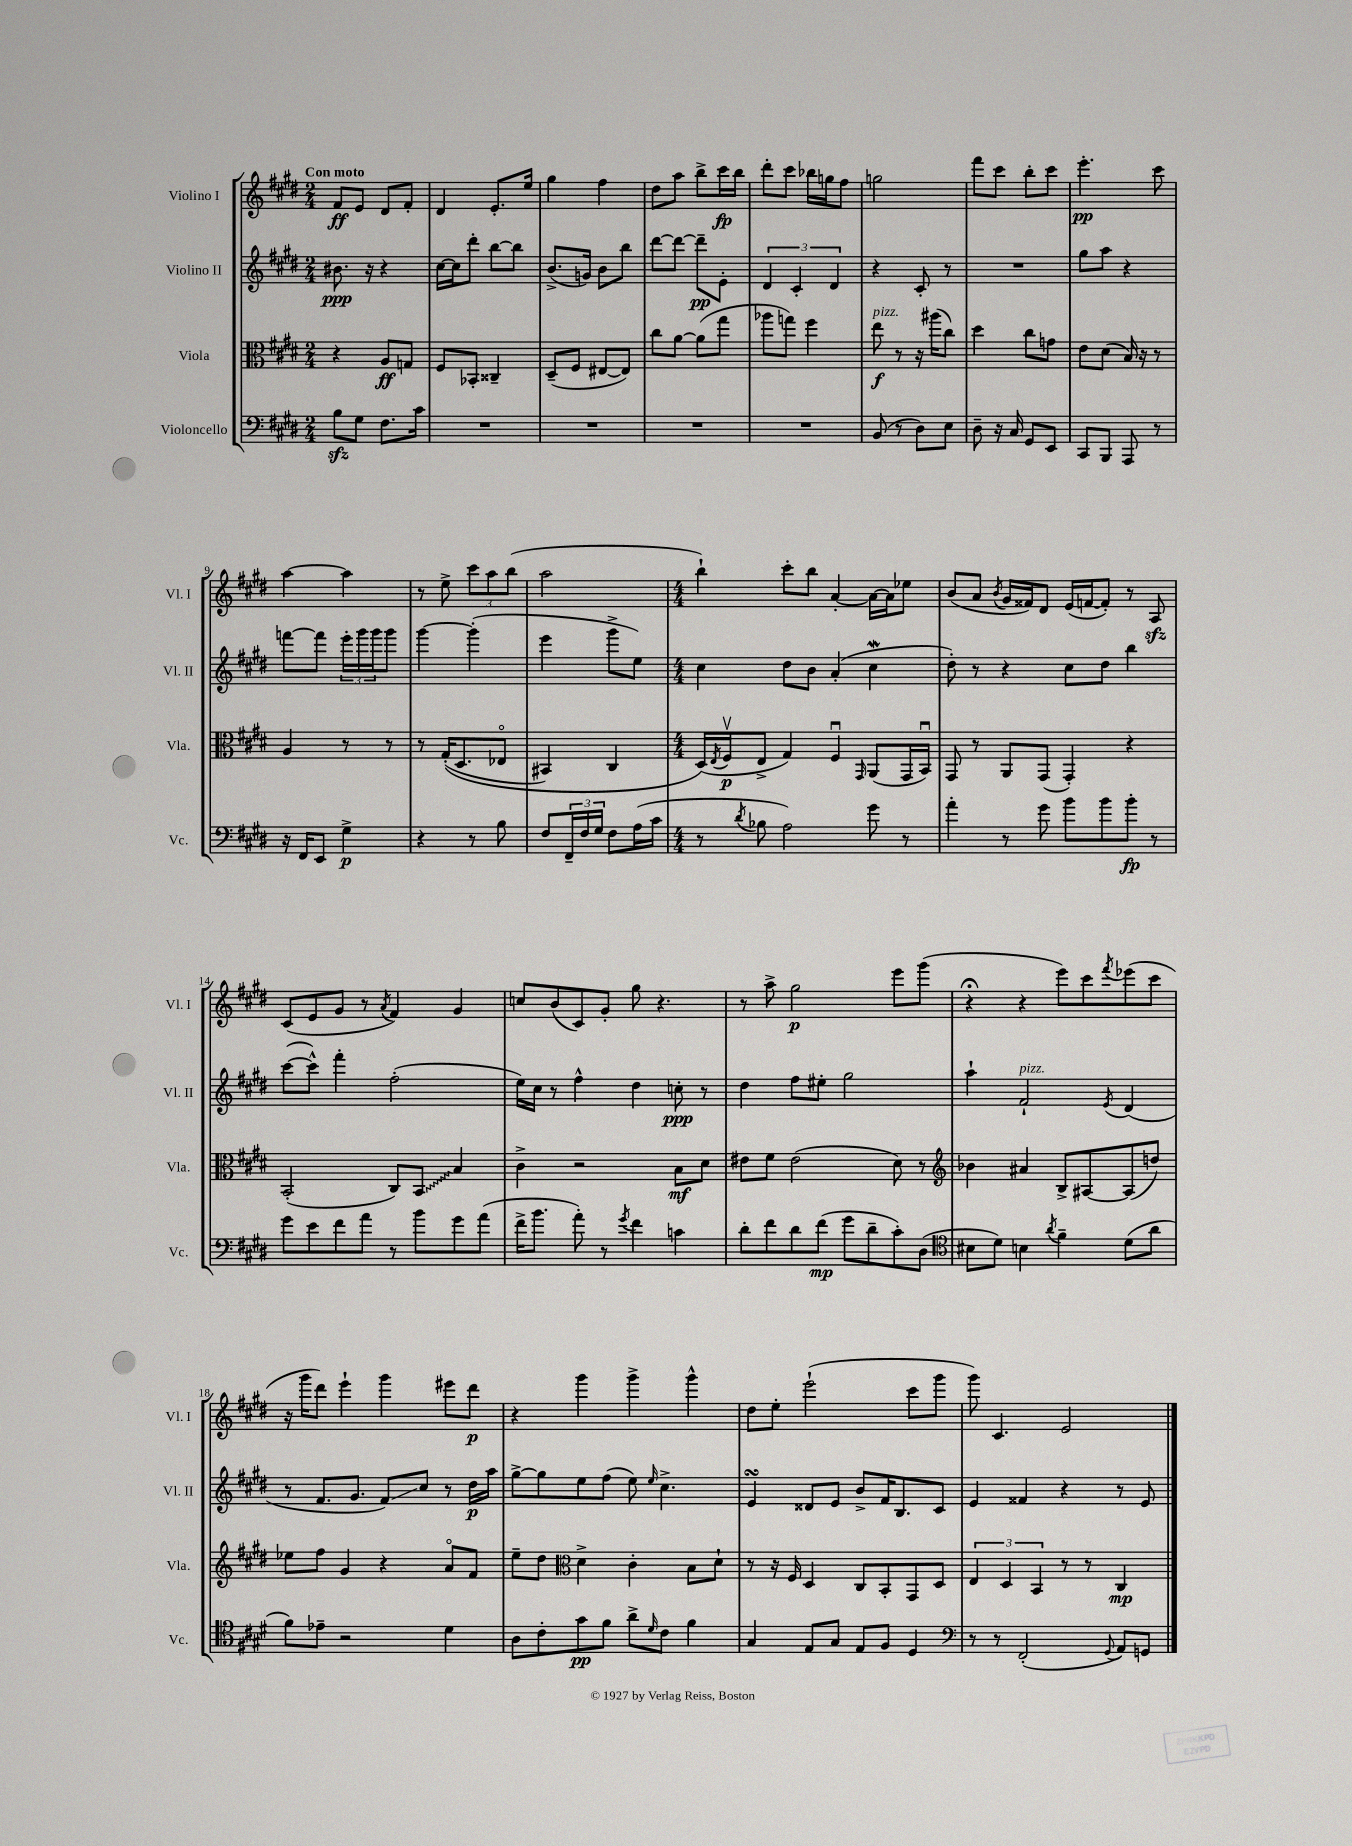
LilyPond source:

<<
\new StaffGroup <<
\new Staff = "s0" \with { instrumentName = "Violino I" shortInstrumentName = "Vl. I" } {
    \clef treble \key e \major \numericTimeSignature \time 2/4 \tempo "Con moto"
    fis'8\ff e'8 dis'8 fis'8-. |
    dis'4 e'8.-. e''16 |
    gis''4 fis''4 |
    dis''8 a''8 b''8-> cis'''16\fp b''16 |
    dis'''8-. cis'''8 bes''16 g''16 fis''8 |
    g''2 |
    fis'''8 cis'''8 b''8-. cis'''8 |
    e'''4.-.\pp cis'''8 |
    a''4~ a''4 |
    r8 e''8-> \tuplet 3/2 { cis'''8 a''8 b''8( } |
    a''2 |
    \numericTimeSignature \time 4/4 b''4-!) cis'''8-. b''8 a'4~-. a'16~ a'16 ees''8 |
    b'8( a'8 \acciaccatura { b'8 } gis'16 fisis'16) dis'8 e'16( f'16~ f'8-.) r8 a8\sfz |
    cis'8( e'8 gis'8 r8 \acciaccatura { a'8 } fis'4) gis'4 |
    c''8 b'8( cis'8) gis'8-. gis''8 r4. |
    r8 a''8-> gis''2\p e'''8 gis'''8( |
    r4\fermata r4 e'''8) cis'''8 \acciaccatura { fis'''8 } ees'''8( cis'''8 |
    r16 gis'''16 dis'''8) e'''4-! gis'''4 eis'''8 dis'''8\p |
    r4 gis'''4 gis'''4-> gis'''4-^ |
    dis''8 e''8-. e'''2-!( cis'''8 gis'''8 |
    gis'''8) cis'4. e'2 \bar "|." |
}
\new Staff = "s1" \with { instrumentName = "Violino II" shortInstrumentName = "Vl. II" } {
    \clef treble \key e \major \numericTimeSignature \time 2/4
    bis'8.\ppp r16 r4 |
    cis''16~ cis''16 dis'''8-. b''8~ b''8 |
    b'8.->( g'16) b'8 b''8 |
    dis'''8~ dis'''8~ dis'''8--\pp e'8-. |
    \tuplet 3/2 { dis'4 cis'4-. dis'4 } |
    r4 cis'8-. r8 |
    R2 |
    gis''8 a''8 r4 |
    f'''8~ f'''8 \tuplet 3/2 { e'''16-. gis'''16 gis'''16 } gis'''8 |
    gis'''4~ gis'''4-.( |
    e'''4 gis'''8-> e''8) |
    \numericTimeSignature \time 4/4 cis''4 dis''8 b'8 a'4-.( cis''4\mordent |
    dis''8-.) r8 r4 cis''8 dis''8 b''4 |
    cis'''8~( cis'''8-^) fis'''4-. fis''2-.( |
    e''16) cis''16 r8 fis''4-^ dis''4 c''8-.\ppp r8 |
    dis''4 fis''8 eis''8-. gis''2 |
    a''4-! fis'2-!^\markup { \italic "pizz." } \acciaccatura { e'8 } dis'4( |
    r8 fis'8. gis'8. fis'8\glissando) cis''8 r8 dis''16\p a''16 |
    gis''8~-> gis''8 e''8 fis''8( e''8) \grace { e''16 } cis''4.-> |
    e'4\turn disis'8 e'8 b'8-> fis'16 b8. cis'8 |
    e'4 fisis'4 r4 r8 e'8 \bar "|." |
}
\new Staff = "s2" \with { instrumentName = "Viola" shortInstrumentName = "Vla." } {
    \clef alto \key e \major \numericTimeSignature \time 2/4
    r4 a8\ff g8 |
    fis8 bes,8-. cisis4-- |
    dis8--( fis8 eis8~ eis8) |
    cis''8 a'8~ a'8( gis''8 |
    aes''8 g''8) fis''4 |
    e''8\f^\markup { \italic "pizz." } r8 r16 ais''16( cis''8) |
    dis''4 cis''8 g'8 |
    e'8 dis'8( b16) r16 r8 |
    a4 r8 r8 |
    r8 gis16-.(\( dis8. ees8\flageolet |
    bis,4) cis4 |
    \numericTimeSignature \time 4/4 dis16(\) \acciaccatura { e8 } fis16\upbow\p e8-> gis4) fis4\downbow \grace { gis,16 } a,8( gis,16 b,16\downbow) |
    gis,8 r8 a,8 gis,8( gis,4-.) r4 |
    b,2-.( cis8) \once \override Glissando.style = #'zigzag b,8\glissando b4 |
    cis'4-> r2 b8\mf dis'8 |
    eis'8 fis'8 eis'2( dis'8) r8 |
    \clef treble bes'4 ais'4 b8-> ais8~ ais8( d''8) |
    ees''8 fis''8 gis'4 r4 a'8\flageolet fis'8 |
    e''8-- dis''8 \clef alto dis'4-> cis'4-. b8 dis'8-! |
    r8 r16 fis16 dis4 cis8 b,8-. gis,8 dis8 |
    \tuplet 3/2 { e4 dis4 b,4 } r8 r8 cis4\mp \bar "|." |
}
\new Staff = "s3" \with { instrumentName = "Violoncello" shortInstrumentName = "Vc." } {
    \clef bass \key e \major \numericTimeSignature \time 2/4
    b8\sfz gis8 fis8. cis'16 |
    R2 |
    R2 |
    R2 |
    R2 |
    b,8( r8 dis8) e8 |
    dis8-- r16 cis16 gis,8 e,8 |
    cis,8 b,,8 a,,8 r8 |
    r16 fis,16 e,8 gis4->\p |
    r4 r8 b8 |
    fis8 \tuplet 3/2 { fis,16-- fis16 gis16 } fis8 a16( cis'16 |
    \numericTimeSignature \time 4/4 r8 \acciaccatura { dis'8 } bes8 a2) gis'8 r8 |
    a'4-. r8 gis'8 b'8 b'8 b'8-.\fp r8 |
    gis'8 e'8 fis'8 a'8 r8 b'8 gis'8 a'8( |
    fis'16-> b'8. a'8-.) r8 \acciaccatura { gis'8 } fis'4 c'4 |
    dis'8-. fis'8 dis'8 fis'8\mp( gis'8 dis'8-- cis'8-.) dis8( |
    \clef tenor bis8 dis'8) b4 \acciaccatura { a'8 } fis'4-- dis'8( a'8 |
    fis'8) ees'8-- r2 dis'4 |
    a8 cis'8-. gis'8\pp fis'8 a'8-> \grace { dis'16 } cis'8 fis'4 |
    gis4 e8 gis8 e8 fis8 dis4 |
    \clef bass r8 r8 fis,2-.( \appoggiatura { gis,8 } a,8) g,8 \bar "|." |
}
>>
>>
